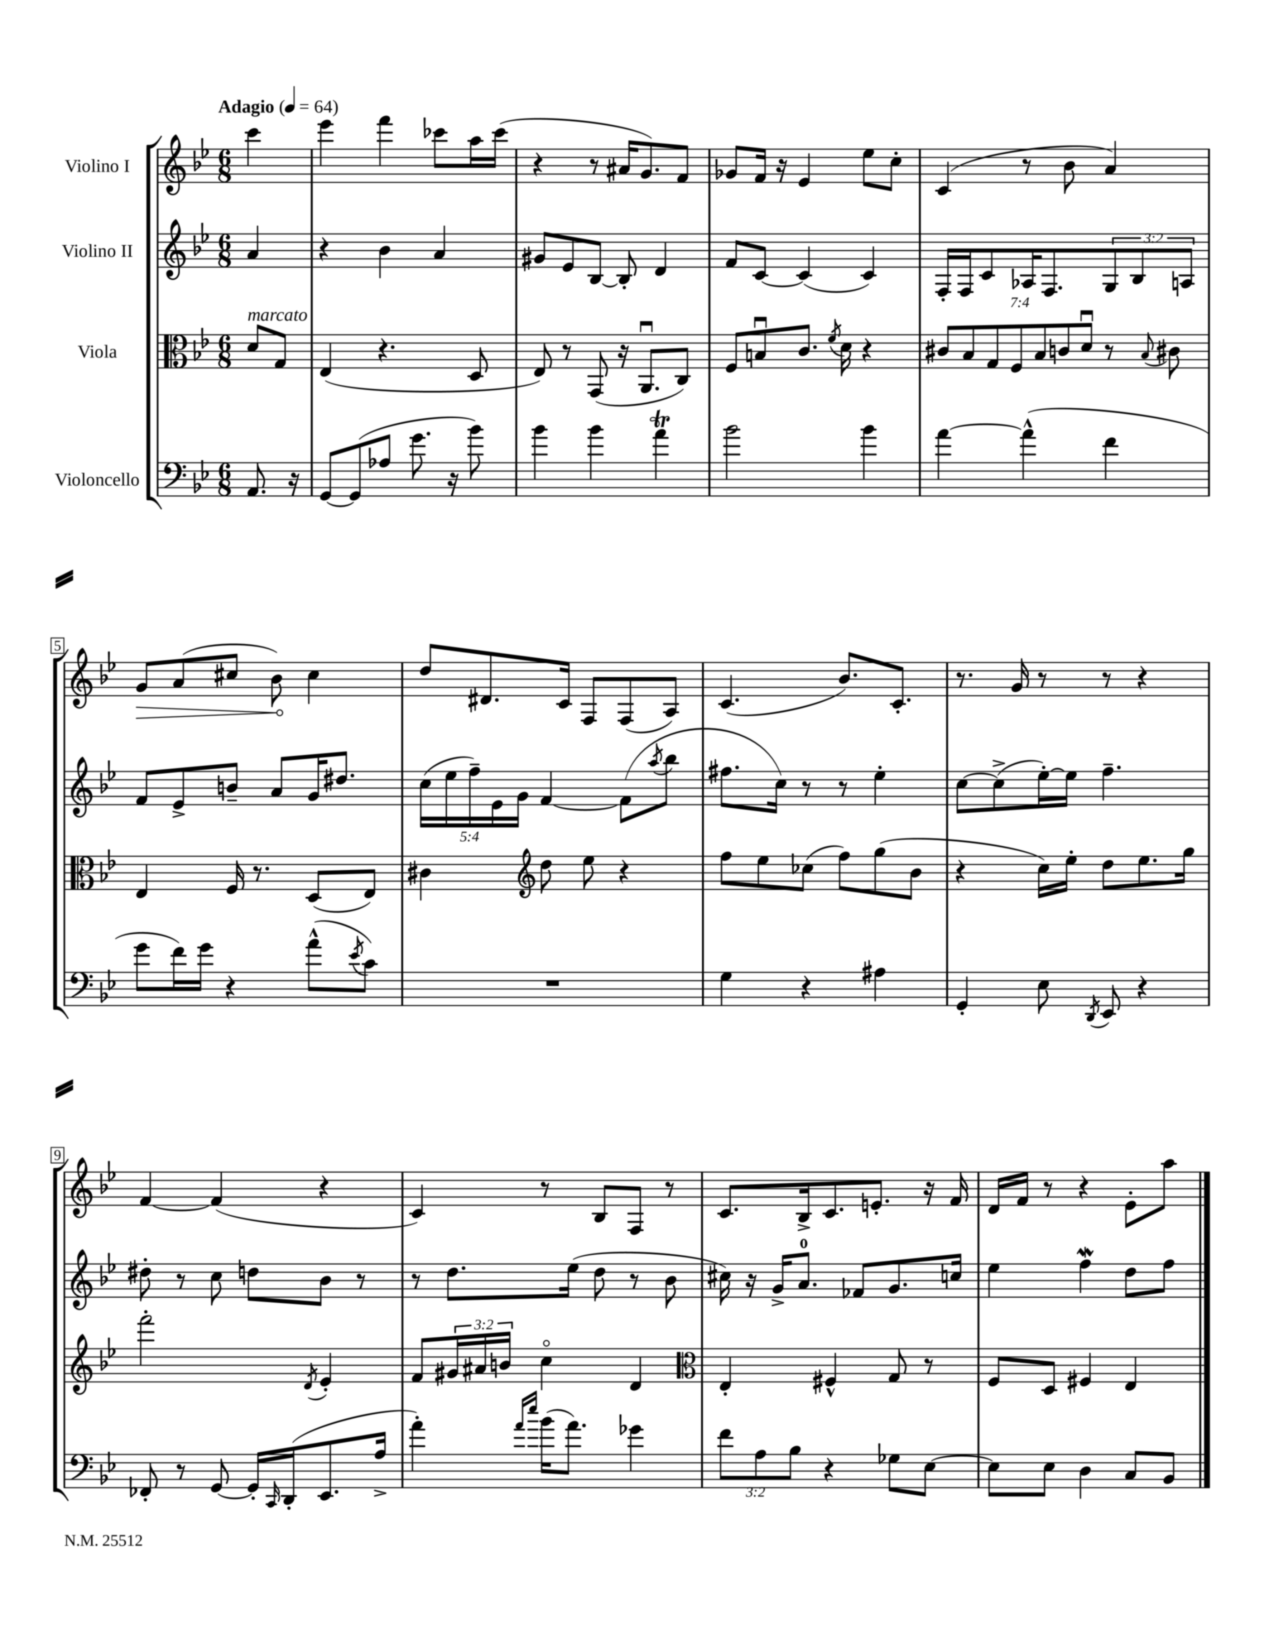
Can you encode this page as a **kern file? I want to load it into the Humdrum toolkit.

**kern	**kern	**kern	**kern
*staff4	*staff3	*staff2	*staff1
*clefF4	*clefC3	*clefG2	*clefG2
*k[b-e-]	*k[b-e-]	*k[b-e-]	*k[b-e-]
*M6/8	*M6/8	*M6/8	*M6/8
*MM64	*MM64	*MM64	*MM64
8.AA	8d	4a	4ccc
.	8G	.	.
16r	.	.	.
=	=	=	=
[8GG	(4E-	4r	4eee-
(8GG]	.	.	.
8A-	4.r	4b-	4fff
8.g	.	.	.
.	.	4a	8ccc-
16r	.	.	.
8b-)	8D	.	16aa
.	.	.	(16ccc-
=	=	=	=
4b-	8E-)	8g#	4r
.	8r	8e-	.
4b-	(8GG	[8B-	8r
.	16r	8B-']	16a#
.	8.AAu	.	8.g)
4a	.	4d	.
.	8C)	.	8f
=	=	=	=
2b-	8F	8f	8g-
.	8Bu	[8c	16f
.	.	.	16r
.	8.c	(4c]	4e-
.	8qf	.	.
.	16d	.	.
4b-	4r	4c)	8ee-
.	.	.	8cc'
=	=	=	=
[4a	14c#	16F'	(4c
.	.	16F	.
.	14B-	.	.
.	.	8c	.
.	14G	.	.
.	14F	.	.
(4a^^]	.	16A-	8r
.	14B-	.	.
.	.	8.F	.
.	14c	.	.
.	.	.	8b-
.	14du	.	.
4f	8r	12G	4a)
.	.	12B-	.
.	8qqB-	.	.
.	8c#	.	.
.	.	12A	.
=	=	=	=
8g	4E-	8f	8g
16f)	.	8e-^	(8a
16g	.	.	.
4r	16F	8b~	8cc#
.	8.r	.	.
.	.	8a	8b-)
(8a^^	(8D	16g	4cc#
.	.	8.dd#	.
8qe-	.	.	.
8c)	8E-)	.	.
=	=	=	=
2.r	4c#	(20cc	8dd
.	.	20ee-	.
.	.	20ff~)	.
.	.	.	8.d#
.	.	20e-	.
.	.	20g	.
*	*clefG2	*	*
.	8dd	[4f	.
.	.	.	16c
.	8ee-	.	8F
.	4r	(8f]	(8F
.	.	8qaa	.
.	.	8bb-	8A)
=	=	=	=
4G	8ff	8.ff#	(4.c
.	8ee-	.	.
.	.	16cc)	.
4r	(8cc-	8r	.
.	8ff)	8r	8.b-)
4A#	(8gg	4ee-'	.
.	.	.	8.c'
.	8b-	.	.
=	=	=	=
4GG'	4r	[8cc	8.r
.	.	(8cc^]	.
.	.	.	16g
8E-	16cc)	[16ee-')	8r
.	16ee-'	16ee-]	.
8qDD	.	.	.
8EE-	8dd	4.ff~	8r
4r	8.ee-	.	4r
.	16gg	.	.
=	=	=	=
8FF-'	2fff'	8dd#'	[4f
8r	.	8r	.
[8GG	.	8cc	(4f]
16GG']	.	8dd	.
16qqCC	.	.	.
(16DD'	.	.	.
.	8qd	.	.
8.EE-	4e-'	8b-	4r
.	.	8r	.
16A^	.	.	.
=	=	=	=
4a')	8f	8r	4c)
.	24g#	8.dd	.
.	24a#	.	.
.	24b	.	.
16qqa	.	.	.
16qqee-	.	.	.
(16b-	4cco	.	8r
8.a)	.	(16ee-	.
.	.	8dd	8B-
4g-	4d	8r	8F
.	.	8b-	8r
=	=	=	=
*	*clefC3	*	*
12f	4E-'	16cc#)	8.c
.	.	16r	.
12A	.	.	.
.	.	16g^	.
12B-	.	.	.
.	.	8.a	16B-^
4r	4F#^^	.	8.c
.	.	8f-	.
.	.	.	8.e'
8G-	8G	8.g	.
[8E-	8r	.	16r
.	.	16cc	16f
=	=	=	=
8E-]	8F	4ee-	16d
.	.	.	16f
8E-	8D	.	8r
4D	4F#	4ff	4r
8C	4E-	8dd	8e-'
8BB-	.	8ff	8aa
==	==	==	==
*-	*-	*-	*-
